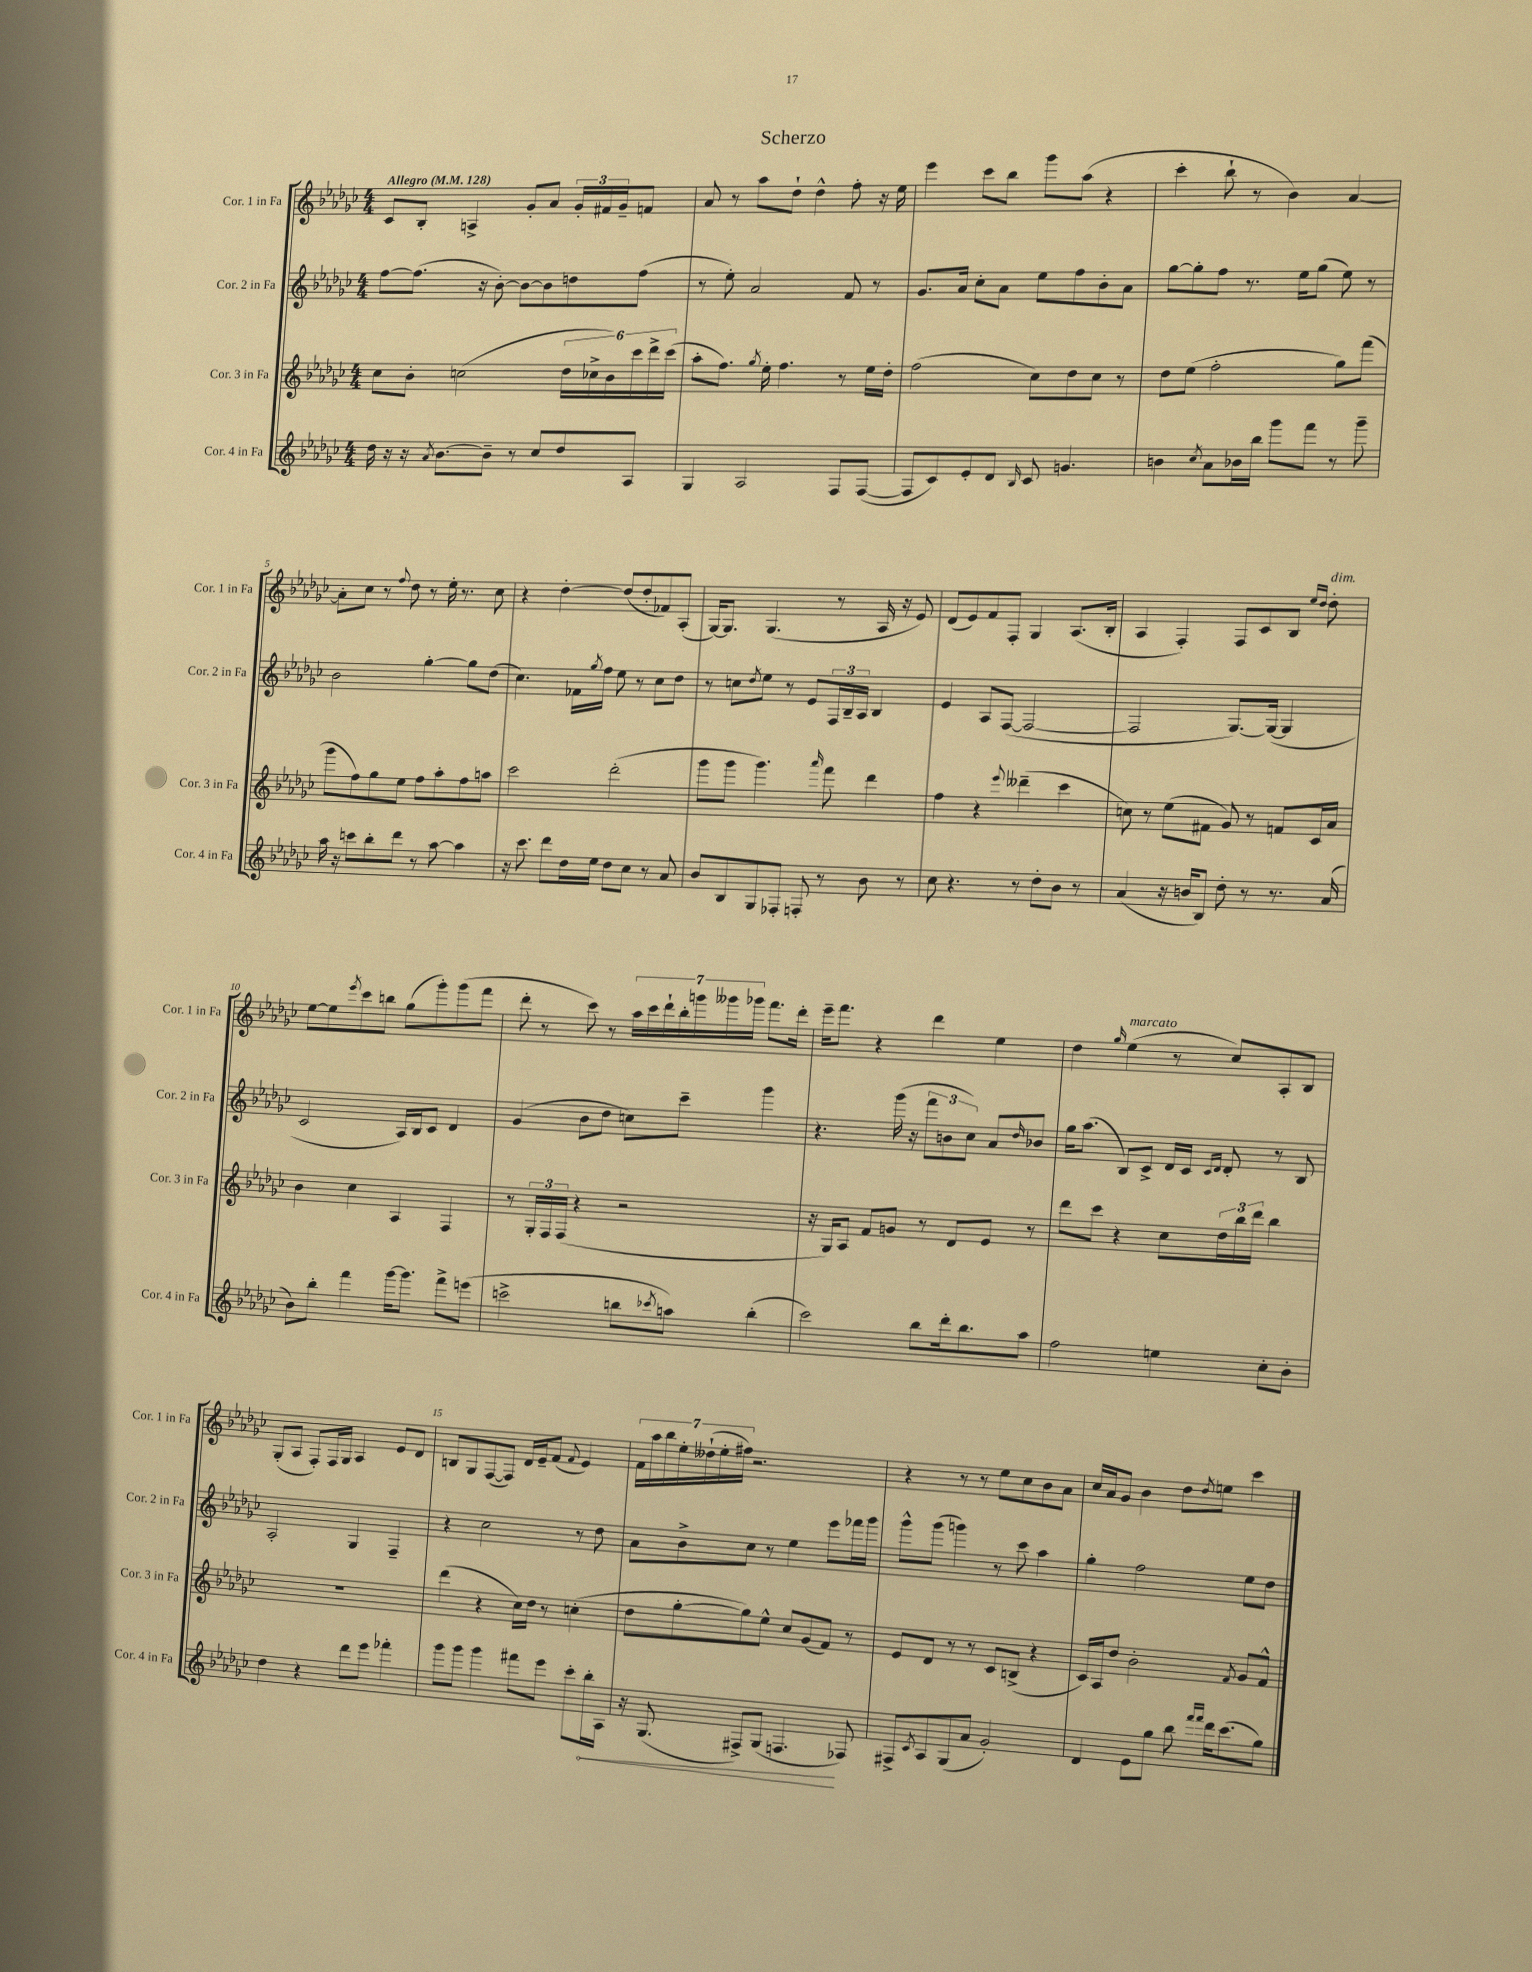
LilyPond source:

\header { title = "Scherzo" }
<<
\new StaffGroup <<
\new Staff = "s0" \with { instrumentName = "Cor. 1 in Fa" shortInstrumentName = "Cor. 1 in Fa" } {
    \clef treble \key ges \major \numericTimeSignature \time 4/4 \tempo "Allegro" 4 = 128
    ces'8 bes8-. a4-> ges'8-. aes'8 \tuplet 3/2 { ges'16-. fis'16 ges'16-- } f'8 |
    aes'8 r8 aes''8 des''8-! des''4-^ f''8-. r16 ees''16 |
    ees'''4 ces'''8 bes''8 ges'''8 aes''8( r4 |
    ces'''4-. bes''8-! r8 bes'4) aes'4~ |
    aes'8-. ces''8 r8 \appoggiatura { f''8 } des''8 r8 ees''16-. r8. ces''8 |
    r4 des''4~-. des''8( des''8-. fes'8) aes8-.( |
    ges16~) ges8. ges4.( r8 aes16 r16 ees'8) |
    des'8( ees'8) f'8 f8-. ges4 aes8.( bes16-. |
    aes4 f4-.) f8 ces'8 bes8 \grace { ees''16 des''16 } des''8-.^\markup { \italic "dim." } |
    ees''8~ ees''8 \acciaccatura { ees'''8 } ces'''8 b''8 ges''8( ges'''8-.) ges'''8( f'''8 |
    des'''8-. r8 ces'''8) r8 \tuplet 7/4 { aes''16 ces'''16 des'''16-! bes''16-. g'''16 geses'''16 ges'''16 } f'''8. des'''16-. |
    ees'''16-- f'''8. r4 des'''4 ees''4 |
    des''4 \grace { ges''16 } ees''4^\markup { \italic "marcato" }( r8 ces''8) aes8-. bes8 |
    ges8-.( aes8 f8-.) f16 ges16 aes4 ees'8 des'8 |
    b8 ges8 f8~( f8) des'16 ees'16-- f'8( \appoggiatura { f'8 } ees'4) |
    \tuplet 7/4 { f'16 aes''16 bes''16 ees''16-. deses''16-!( ees''16-. fis''16) } r2. |
    r4 r8 r8 ees''8 ces''8 bes'8 aes'8 |
    ces''16 aes'16 ges'8 bes'4 des''8 \acciaccatura { des''8 } e''8 ces'''4 \bar "|." |
}
\new Staff = "s1" \with { instrumentName = "Cor. 2 in Fa" shortInstrumentName = "Cor. 2 in Fa" } {
    \clef treble \key ges \major \numericTimeSignature \time 4/4
    f''8~ f''8.( r16 bes'8~-.) bes'8~ bes'8 d''8 f''8( |
    r8 ees''8-.) aes'2 f'8 r8 |
    ges'8. aes'16 ces''8-. aes'8 ees''8 f''8 bes'8-. aes'8 |
    ges''8~ ges''8-. f''8 r8. ees''16 ges''8( ees''8) r8 |
    bes'2 ges''4~-. ges''8 des''8( |
    ces''4.) fes'16 \acciaccatura { ges''8 } f''16 ees''8 r8 ces''8 des''8 |
    r8 c''8 \acciaccatura { des''8 } ees''8 r8 ees'8 \tuplet 3/2 { f16 bes16-- aes16 } bes4 |
    ees'4 aes8 f8~( f2~ |
    f2 ges8.~) ges16~( ges4 |
    ces'2 aes16) bes16 ces'8 des'4 |
    ges'4( bes'8 des''8 c''8) ces'''8-- ges'''4 |
    r4. ges'''16( r16 \tuplet 3/2 { f'''8 b'8 ces''8) } aes'8 \grace { des''16 } bes'8 |
    ges''16 aes''8.( bes8) ces'8-> des'16 ces'16 \grace { ces'16 des'16 } des'8-. r8 bes8 |
    aes2-. ges4 f4-- |
    r4 ces''2 r8 des''8 |
    aes'8 bes'8-> ces''8 r8 ees''4 ees'''8 fes'''16 ges'''16 |
    ges'''8-^ ges'''8( g'''4) r8 ces'''8 aes''4 |
    ges''4-. f''2 ees''8 des''8 \bar "|." |
}
\new Staff = "s2" \with { instrumentName = "Cor. 3 in Fa" shortInstrumentName = "Cor. 3 in Fa" } {
    \clef treble \key ges \major \numericTimeSignature \time 4/4
    ces''8 bes'8-. c''2( \tuplet 6/4 { des''16 ces''16-> bes'16) ces'''16 des'''16-> ces'''16( } |
    aes''8-. f''8.) \acciaccatura { ges''8 } ees''16-. f''4. r8 ees''16 des''16-. |
    f''2( ces''8) des''8 ces''8 r8 |
    des''8 ees''8( f''2-. ges''8) f'''8( |
    ges'''8 f''8) ges''8 ees''8 f''8 aes''8-. f''8 a''8 |
    ces'''2 des'''2-.( |
    ges'''8 ges'''8 ges'''4.) \grace { aes'''16 } f'''8 des'''4 |
    f''4 r4 \appoggiatura { ees'''8 } deses'''4--( ces'''4 |
    c''8) r8 ees''8( fis'8 ges'8) r8 f'8 ces'16 aes'16 |
    bes'4 ces''4 aes4 f4 |
    r8 \tuplet 3/2 { ges16-. f16 f16( } r4 r2 |
    r16 ges16) aes8 f'8 g'8 r8 des'8 ees'8 r8 |
    des'''8 ces'''8 r4 ces''8 \tuplet 3/2 { des''16 bes''16 des'''16 } bes''4 |
    R1 |
    des'''4( r4 ces''16) des''16 r8 c''4-.( |
    des''8 ges''8~-. ges''8) ees''8-^ ces''8 ges'8( f'8) r8 |
    ees'8 des'8 r8 r8 ces'8 b8->( r4 |
    ces'16) aes16 des''8 bes'2-. \acciaccatura { f'8 } ges'8 f'8-^ \bar "|." |
}
\new Staff = "s3" \with { instrumentName = "Cor. 4 in Fa" shortInstrumentName = "Cor. 4 in Fa" } {
    \clef treble \key ges \major \numericTimeSignature \time 4/4
    des''16 r16 r16 \acciaccatura { aes'8 } bes'8.~ bes'8-- r8 ces''8 des''8 aes8 |
    ges4 aes2 f8 f8~( |
    f8 ces'8) ees'8-. des'8 \grace { bes16 } ces'8 g'4. |
    b'4 \acciaccatura { ces''8 } aes'8 bes'16 bes''16 ges'''8 f'''8 r8 ges'''8-- |
    aes''16 r16 c'''8 bes''8-. des'''8 r8 aes''8~ aes''4 |
    r16 ces'''8. des'''8 des''16 ees''16 des''8 ces''8 r8 aes'8 |
    bes'8 bes8 ges8 fes8-. f8-. r8 bes'8 r8 |
    ces''8 r4. r8 des''8-. bes'8 r8 |
    aes'4( r16 b'16 bes8) des''8-. r8 r8. aes'16( |
    bes'8) bes''8-. f'''4 ges'''16~ ges'''8. f'''8-> e'''8( |
    c'''2-> b''8 \acciaccatura { ces'''8 } a''8) b''4-.( |
    ces'''2) bes''8 des'''16-. bes''8. aes''8 |
    f''2 e''4 ces''8-. bes'8-. |
    des''4 r4 des'''8 ees'''8 fes'''4-. |
    ges'''8 ges'''8 ges'''4 fis'''8 ees'''8 ces'''8-. \once \override Hairpin.circled-tip = ##t bes''16-.\< aes16 |
    r16 ges8.( fis8->) ges8( f4.\! fes8) |
    fis8-> \acciaccatura { ces'8 } aes8 ges8( aes'8 ges'2-.) |
    des'4 ees'8 ges''8 bes''8 \grace { f'''16 f'''16 } des'''16 ces'''8.( ges''8) \bar "|." |
}
>>
>>
\layout { \context { \Score \override BarNumber.break-visibility = ##(#f #t #t) barNumberVisibility = #(every-nth-bar-number-visible 5) } }
